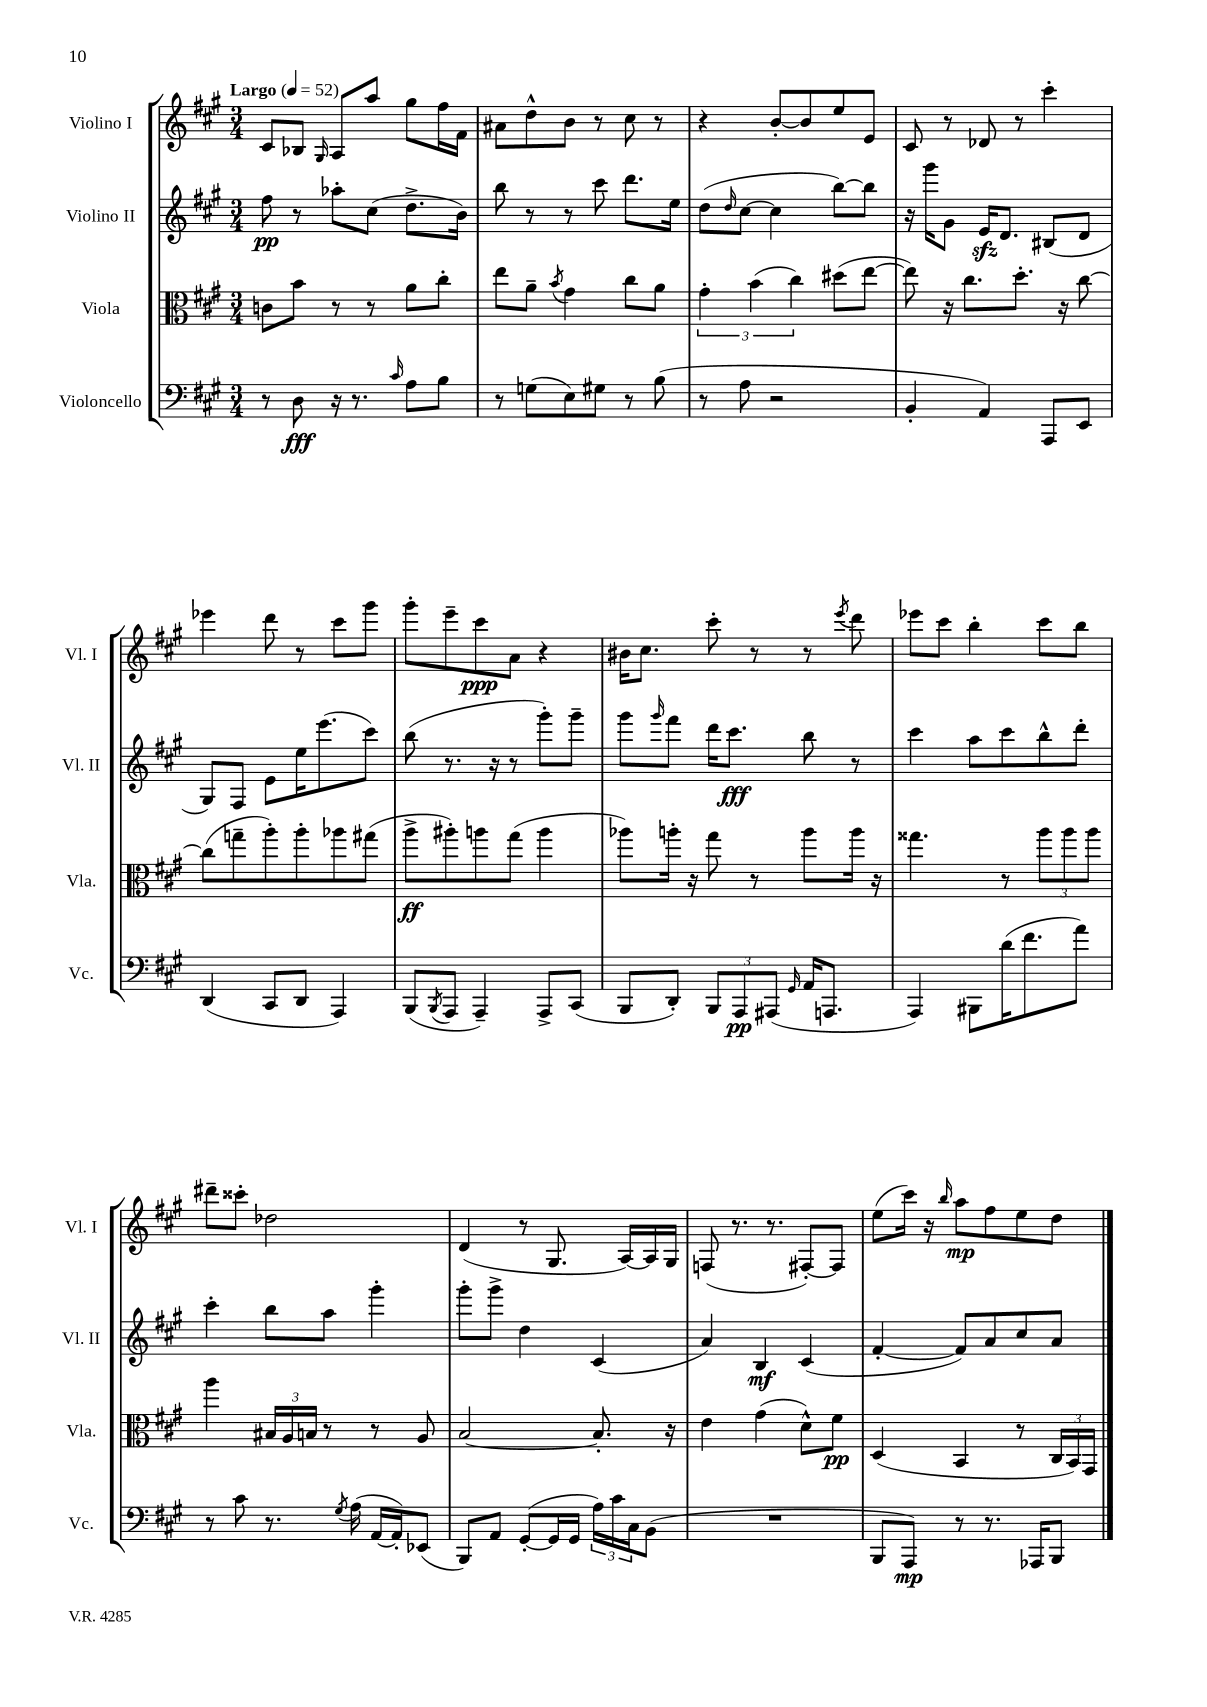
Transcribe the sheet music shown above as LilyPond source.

<<
\new StaffGroup <<
\new Staff = "s0" \with { instrumentName = "Violino I" shortInstrumentName = "Vl. I" } {
    \clef treble \key a \major \numericTimeSignature \time 3/4 \tempo "Largo" 4 = 52
    cis'8 bes8 \grace { gis16 } a8 a''8 gis''8 fis''16 fis'16 |
    ais'8 d''8-^ b'8 r8 cis''8 r8 |
    r4 b'8~-. b'8 e''8 e'8 |
    cis'8 r8 des'8 r8 cis'''4-. |
    ees'''4 d'''8 r8 cis'''8 gis'''8 |
    gis'''8-. e'''8-- cis'''8\ppp a'8 r4 |
    bis'16 cis''8. cis'''8-. r8 r8 \acciaccatura { e'''8 } d'''8 |
    ees'''8 cis'''8 b''4-. cis'''8 b''8 |
    dis'''8-- cisis'''8-. des''2 |
    d'4( r8 gis8. a16~) a16 gis16 |
    f8( r8. r8. fis8~-.) fis8 |
    e''8( cis'''16) r16 \grace { b''16 } a''8\mp fis''8 e''8 d''8 \bar "|." |
}
\new Staff = "s1" \with { instrumentName = "Violino II" shortInstrumentName = "Vl. II" } {
    \clef treble \key a \major \numericTimeSignature \time 3/4
    fis''8\pp r8 aes''8-. cis''8( d''8.-> b'16) |
    b''8 r8 r8 cis'''8 d'''8. e''16 |
    d''8( \grace { d''16 } cis''8~ cis''4 b''8~) b''8 |
    r16 gis'''16 gis'8 e'16\sfz d'8. bis8( d'8 |
    gis8) fis8 e'8 e''16 e'''8.( cis'''8) |
    b''8( r8. r16 r8 gis'''8-.) gis'''8-- |
    gis'''8 \grace { gis'''16 } fis'''8 d'''16 cis'''8.\fff b''8 r8 |
    cis'''4 a''8 cis'''8 b''8-^ d'''8-. |
    cis'''4-. b''8 a''8 gis'''4-. |
    gis'''8-. gis'''8-> d''4 cis'4( |
    a'4) b4\mf cis'4( |
    fis'4~-. fis'8) a'8 cis''8 a'8 \bar "|." |
}
\new Staff = "s2" \with { instrumentName = "Viola" shortInstrumentName = "Vla." } {
    \clef alto \key a \major \numericTimeSignature \time 3/4
    c'8 b'8 r8 r8 a'8 cis''8-. |
    e''8 a'8-- \acciaccatura { b'8 } gis'4 cis''8 a'8 |
    \tuplet 3/2 { gis'4-. b'4( cis''4) } dis''8( e''8~ |
    e''8) r16 cis''8. d''8.-. r16 cis''8~ |
    cis''8( g''8-- a''8-.) a''8-. aes''8 gis''8( |
    a''8->\ff ais''8-.) a''8 gis''8( a''4 |
    aes''8) a''16-. r16 gis''8 r8 a''8 a''16 r16 |
    gisis''4. r8 \tuplet 3/2 { a''8 a''8 a''8 } |
    a''4 \tuplet 3/2 { bis16 a16 b16 } r8 r8 a8 |
    b2~ b8.-. r16 |
    e'4 gis'4( d'8-^) fis'8\pp |
    d4( b,4 r8 \tuplet 3/2 { cis16 b,16) gis,16 } \bar "|." |
}
\new Staff = "s3" \with { instrumentName = "Violoncello" shortInstrumentName = "Vc." } {
    \clef bass \key a \major \numericTimeSignature \time 3/4
    r8 d8\fff r16 r8. \grace { cis'16 } a8 b8 |
    r8 g8( e8) gis8 r8 b8( |
    r8 a8 r2 |
    b,4-. a,4) a,,8 e,8 |
    d,4( cis,8 d,8 a,,4) |
    b,,8( \acciaccatura { b,,8 } a,,8 a,,4--) a,,8-> cis,8( |
    b,,8 d,8-.) \tuplet 3/2 { b,,8 a,,8\pp ais,,8( } \grace { gis,16 } a,16 a,,8. |
    a,,4) bis,,8 d'16( fis'8. a'8) |
    r8 cis'8 r8. \acciaccatura { gis8 } a16( a,16~ a,16-.) ees,8( |
    b,,8) a,8 gis,8~-.( gis,16 gis,16 \tuplet 3/2 { a16) cis'16 cis16 } b,8( |
    R2. |
    b,,8 a,,8\mp) r8 r8. aes,,16 b,,8 \bar "|." |
}
>>
>>
\layout { \context { \Score \remove "Bar_number_engraver" } }
